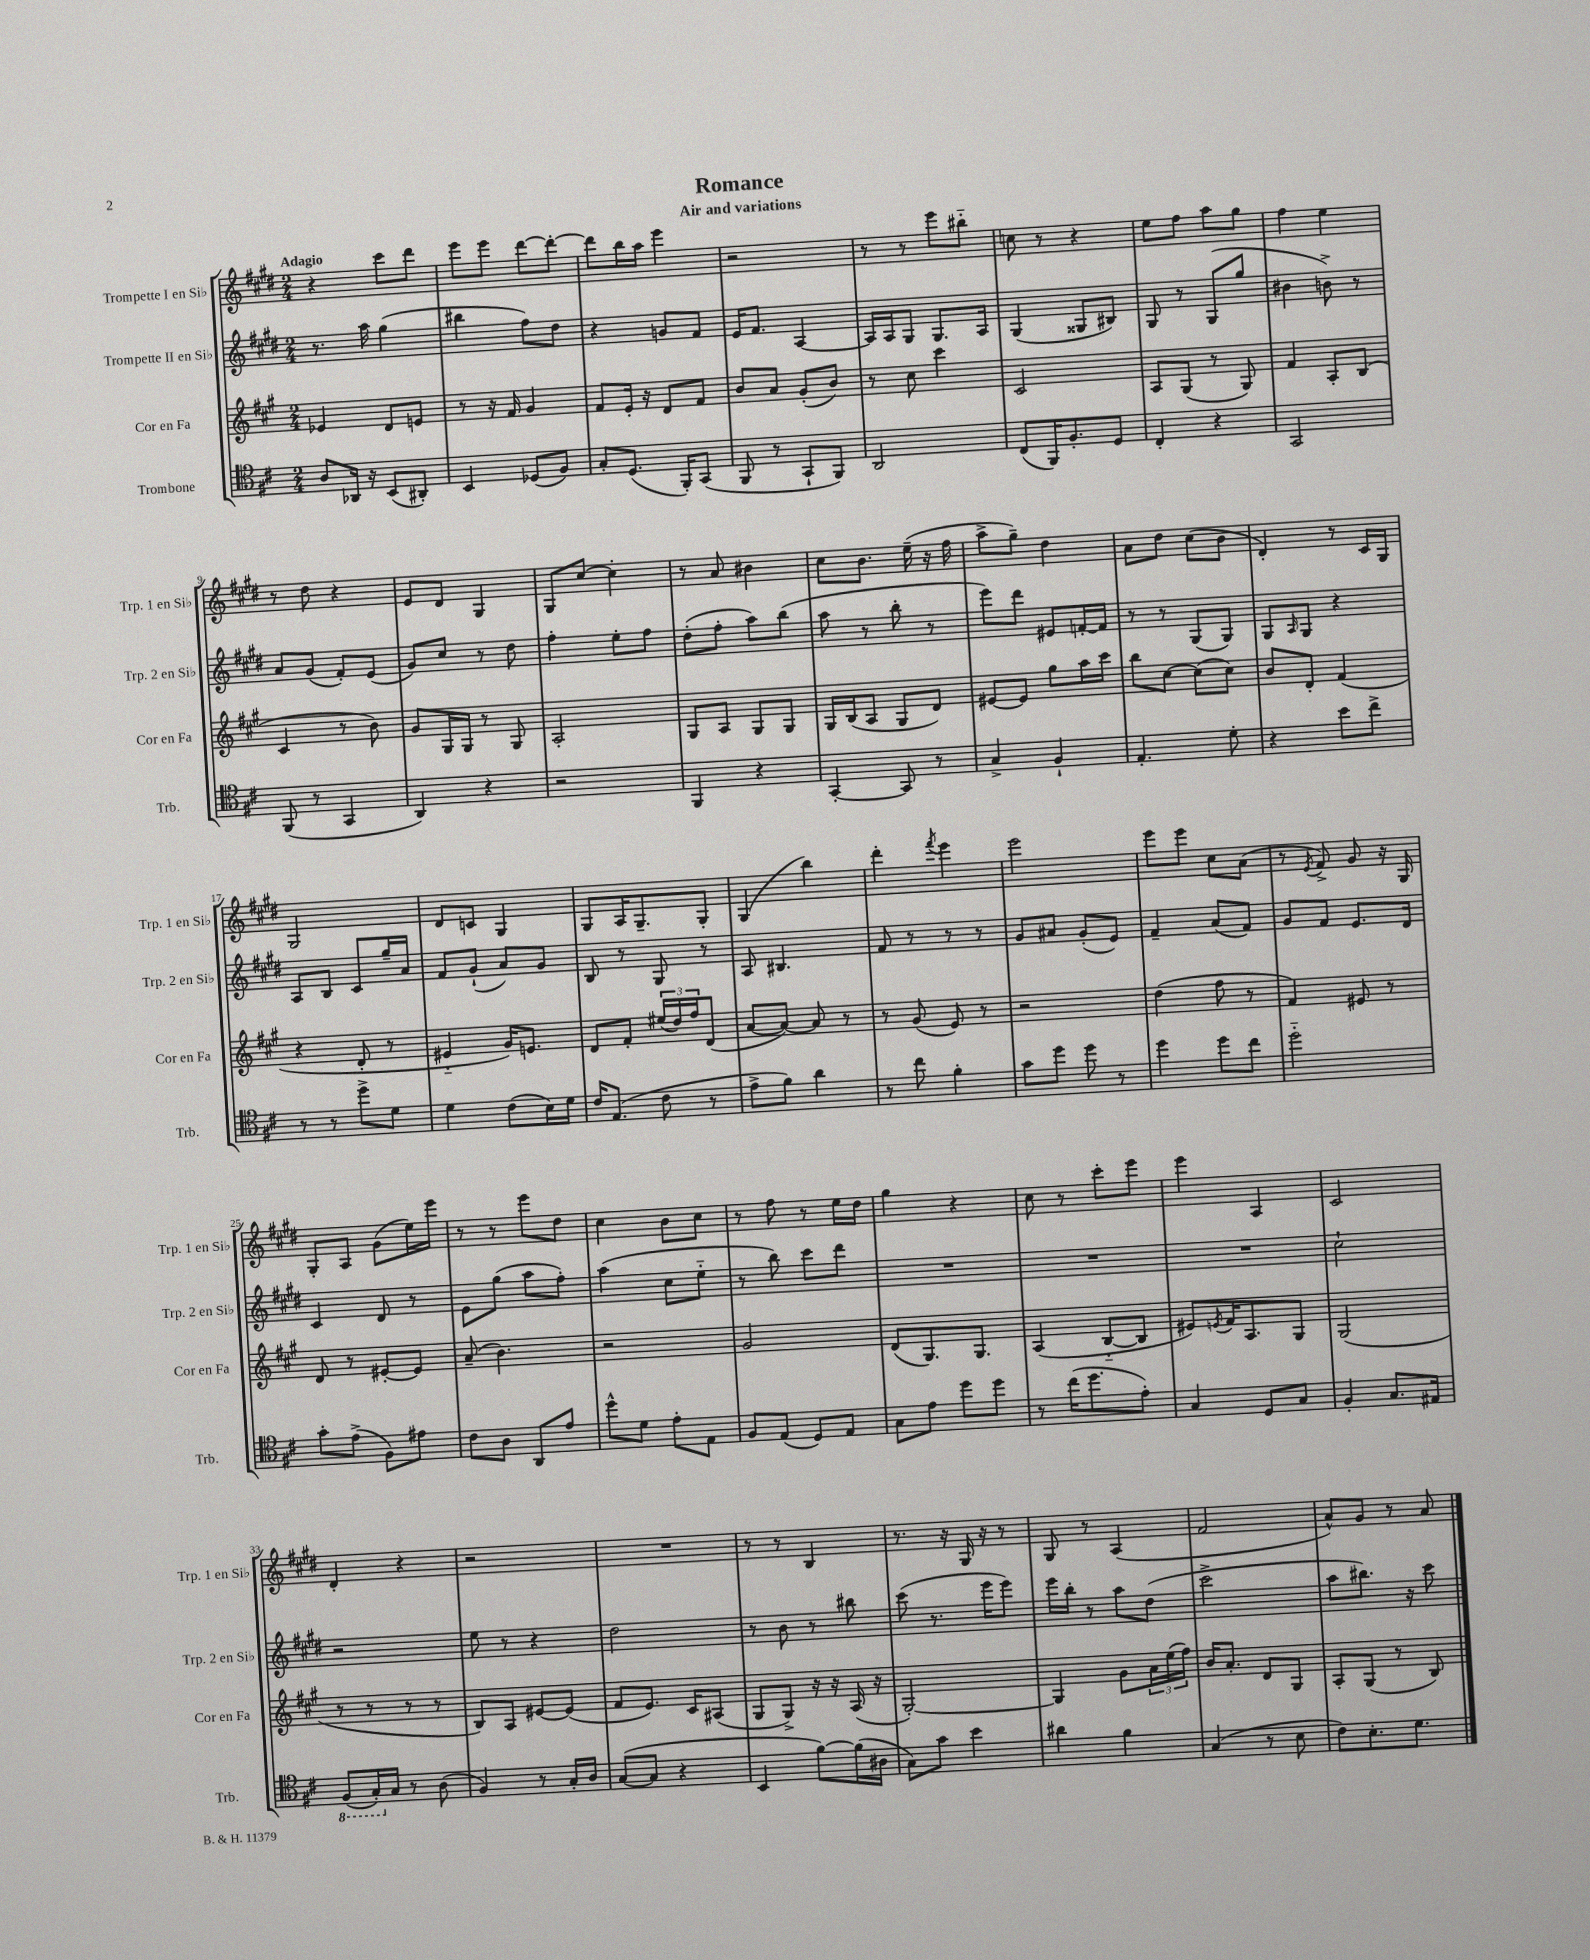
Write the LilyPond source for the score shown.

\header { title = "Romance" subtitle = "Air and variations" }
<<
\new StaffGroup <<
\new Staff = "s0" \with { instrumentName = "Trompette I en Sib" shortInstrumentName = "Trp. 1 en Sib" } {
    \clef treble \key e \major \numericTimeSignature \time 2/4 \tempo "Adagio"
    r4 cis'''8 dis'''8 |
    e'''8 e'''8 dis'''8~ dis'''8~-. |
    dis'''8 b''16 a''16 e'''4 |
    r2 |
    r8 r8 e'''8 bis''8-_ |
    c''8 r8 r4 |
    e''8 fis''8 a''8 gis''8 |
    fis''4 e''4 |
    r8 dis''8 r4 |
    e'8 dis'8 gis4 |
    gis8 cis''8~ cis''4-. |
    r8 a'8 bis'4 |
    cis''8 b'8. e''16--( r16 fis''16 |
    a''8-> gis''8--) dis''4 |
    a'8 dis''8 cis''8( b'8 |
    dis'4-.) r8 cis'16 gis16 |
    gis2 |
    dis'8 c'8 gis4 |
    gis8 a16 gis8.-- gis8-. |
    gis4( b''4) |
    dis'''4-. \acciaccatura { fis'''8 } e'''4 |
    e'''2 |
    e'''8 e'''8 cis''8 a'8( |
    r8 \acciaccatura { e'8 } fis'8->) gis'8 r16 gis16 |
    gis8-. a8 gis'8( e''16) e'''16 |
    r8 r8 e'''8 dis''8 |
    cis''4 b'8 cis''8 |
    r8 fis''8 r8 e''16 dis''16 |
    gis''4 r4 |
    cis''8 r8 cis'''8-. e'''8 |
    e'''4 a4 |
    cis'2 |
    dis'4-. r4 |
    r2 |
    R2 |
    r8 r8 b4 |
    r8. r16 gis16 r16 r8 |
    gis8 r8 a4( |
    fis'2 |
    a'8-^) gis'8 r8 a'8 \bar "|." |
}
\new Staff = "s1" \with { instrumentName = "Trompette II en Sib" shortInstrumentName = "Trp. 2 en Sib" } {
    \clef treble \key e \major \numericTimeSignature \time 2/4
    r8. a''16 gis''4( |
    bis''4 fis''8) dis''8 |
    r4 g'8 fis'8 |
    e'16 fis'8. a4~ |
    a16 a16 gis8 gis8. a16 |
    gis4( gisis8 bis8) |
    gis8 r8 gis8( gis''8 |
    bis'4 b'8->) r8 |
    a'8 gis'8( fis'8-.) e'8( |
    gis'8) cis''8 r8 dis''8 |
    fis''4-. e''8-. fis''8 |
    dis''8-.( fis''8-. a''8) b''8( |
    a''8 r8 b''8-. r8 |
    e'''8) dis'''8 eis'8 f'16~-. f'16 |
    r8 r8 gis8( gis8) |
    gis8 \grace { a16 } gis8 r4 |
    a8 b8 cis'8 gis''16-- a'16 |
    fis'8 gis'8-!( a'8) gis'8 |
    b8 r8 gis8 r8 |
    a8 bis4. |
    fis'8 r8 r8 r8 |
    gis'8 ais'8 gis'8-.( e'8) |
    fis'4-- a'8( fis'8) |
    gis'8 fis'8 e'8. dis'16 |
    cis'4 dis'8 r8 |
    e'8 gis''8( a''8 fis''8-.) |
    a''4( cis''8 e''8-_ |
    r8 b''8) cis'''8 dis'''8 |
    R2 |
    R2 |
    R2 |
    cis''2-! |
    r2 |
    e''8 r8 r4 |
    dis''2 |
    r8 b'8 r8 bis''8 |
    cis'''8( r8. e'''16 e'''8) |
    e'''16 b''16-. r8 a''8 dis''8( |
    cis'''2-> |
    a''8 bis''8.) r16 cis'''8 \bar "|." |
}
\new Staff = "s2" \with { instrumentName = "Cor en Fa" shortInstrumentName = "Cor en Fa" } {
    \clef treble \key a \major \numericTimeSignature \time 2/4
    ees'4 d'8 e'8 |
    r8 r16 fis'16 gis'4 |
    fis'8 e'16-. r16 d'8 fis'8 |
    b'8 a'8 gis'8-.( b'8) |
    r8 cis''8 cis'''4 |
    cis'2 |
    a8 gis8( r8 gis8) |
    fis'4 a8-. b8( |
    cis'4 r8 b'8) |
    gis'8 gis16 gis16 r8 gis8 |
    a2-. |
    gis8 a8 gis8 gis8 |
    gis16 b16( a8 gis8 d'8) |
    eis'8~ eis'8 gis''8 a''16 cis'''16 |
    b''8 cis''8~ cis''8( cis''8) |
    b'8 d'8-. fis'4( |
    r4 d'8-. r8 |
    eis'4-_ gis'16) e'8. |
    d'8 fis'8-. \tuplet 3/2 { eis''16( d''16) fis''16 } d'8( |
    a'8~ a'8~) a'8 r8 |
    r8 gis'8( e'8) r8 |
    r2 |
    d''4( fis''8 r8 |
    fis'4) eis'8 r8 |
    d'8 r8 eis'8~-. eis'8 |
    a'8--( b'4.) |
    r2 |
    gis'2 |
    d'8( gis8.) gis8. |
    a4( b8~-_ b8 |
    eis'8) \acciaccatura { e'8 } fis'16 a8. gis8 |
    gis2( |
    r8 r8 r8 r8 |
    b8) a8 eis'8~ eis'8( |
    fis'8 e'8.) cis'16 ais8( |
    gis8 gis8->) r16 r16 a16( r16 |
    gis2~-.) |
    gis4 gis'8 \tuplet 3/2 { a'16 e''16( fis''16) } |
    b'16 a'8.-. d'8 gis8 |
    a8-. gis8( r8 b8) \bar "|." |
}
\new Staff = "s3" \with { instrumentName = "Trombone" shortInstrumentName = "Trb." } {
    \clef tenor \key d \major \numericTimeSignature \time 2/4
    a8 aes,16 r16 b,8( ais,8-.) |
    b,4 des8( fis8) |
    g8-. d8.( fis,16-.) g,8( |
    fis,8 r8 g,8-! fis,8) |
    a,2 |
    cis8( fis,16) fis8.-. d8 |
    cis4-. r4 |
    g,2 |
    fis,8( r8 g,4 |
    a,4) r4 |
    r2 |
    fis,4 r4 |
    g,4~-. g,8 r8 |
    g4-> fis4-! |
    e4.-. d'8-. |
    r4 b'8 cis''8-> |
    r8 r8 d''8-> d'8 |
    d'4 cis'8( b16) d'16 |
    cis'16 e8.( cis'8 r8 |
    e'8-> fis'8) a'4 |
    r8 cis''8 fis'4-. |
    g'8 d''8 d''8 r8 |
    d''4 d''8 cis''8 |
    d''2-_ |
    g'8-. e'8->( fis8) eis'8 |
    cis'8 a8 a,8 e'8 |
    d''8-^ d'8 e'8-. e8 |
    fis8 e8( d8) e8 |
    g8 e'8 d''8 d''8 |
    r8 cis''16( d''8. e'8-.) |
    g4 d8 g8 |
    fis4-. g8. eis16 |
    \ottava #-1 fis,8( g,16-.) \ottava #0 g16 r8 a8( |
    fis4) r8 g16-. a16 |
    g8~( g8 r4 |
    b,4 fis'8~) fis'16( ais16 |
    g8) g'8 b'4 |
    ais'4 fis'4 |
    g4( r8 b8 |
    cis'8) b8.-. d'8. \bar "|." |
}
>>
>>
